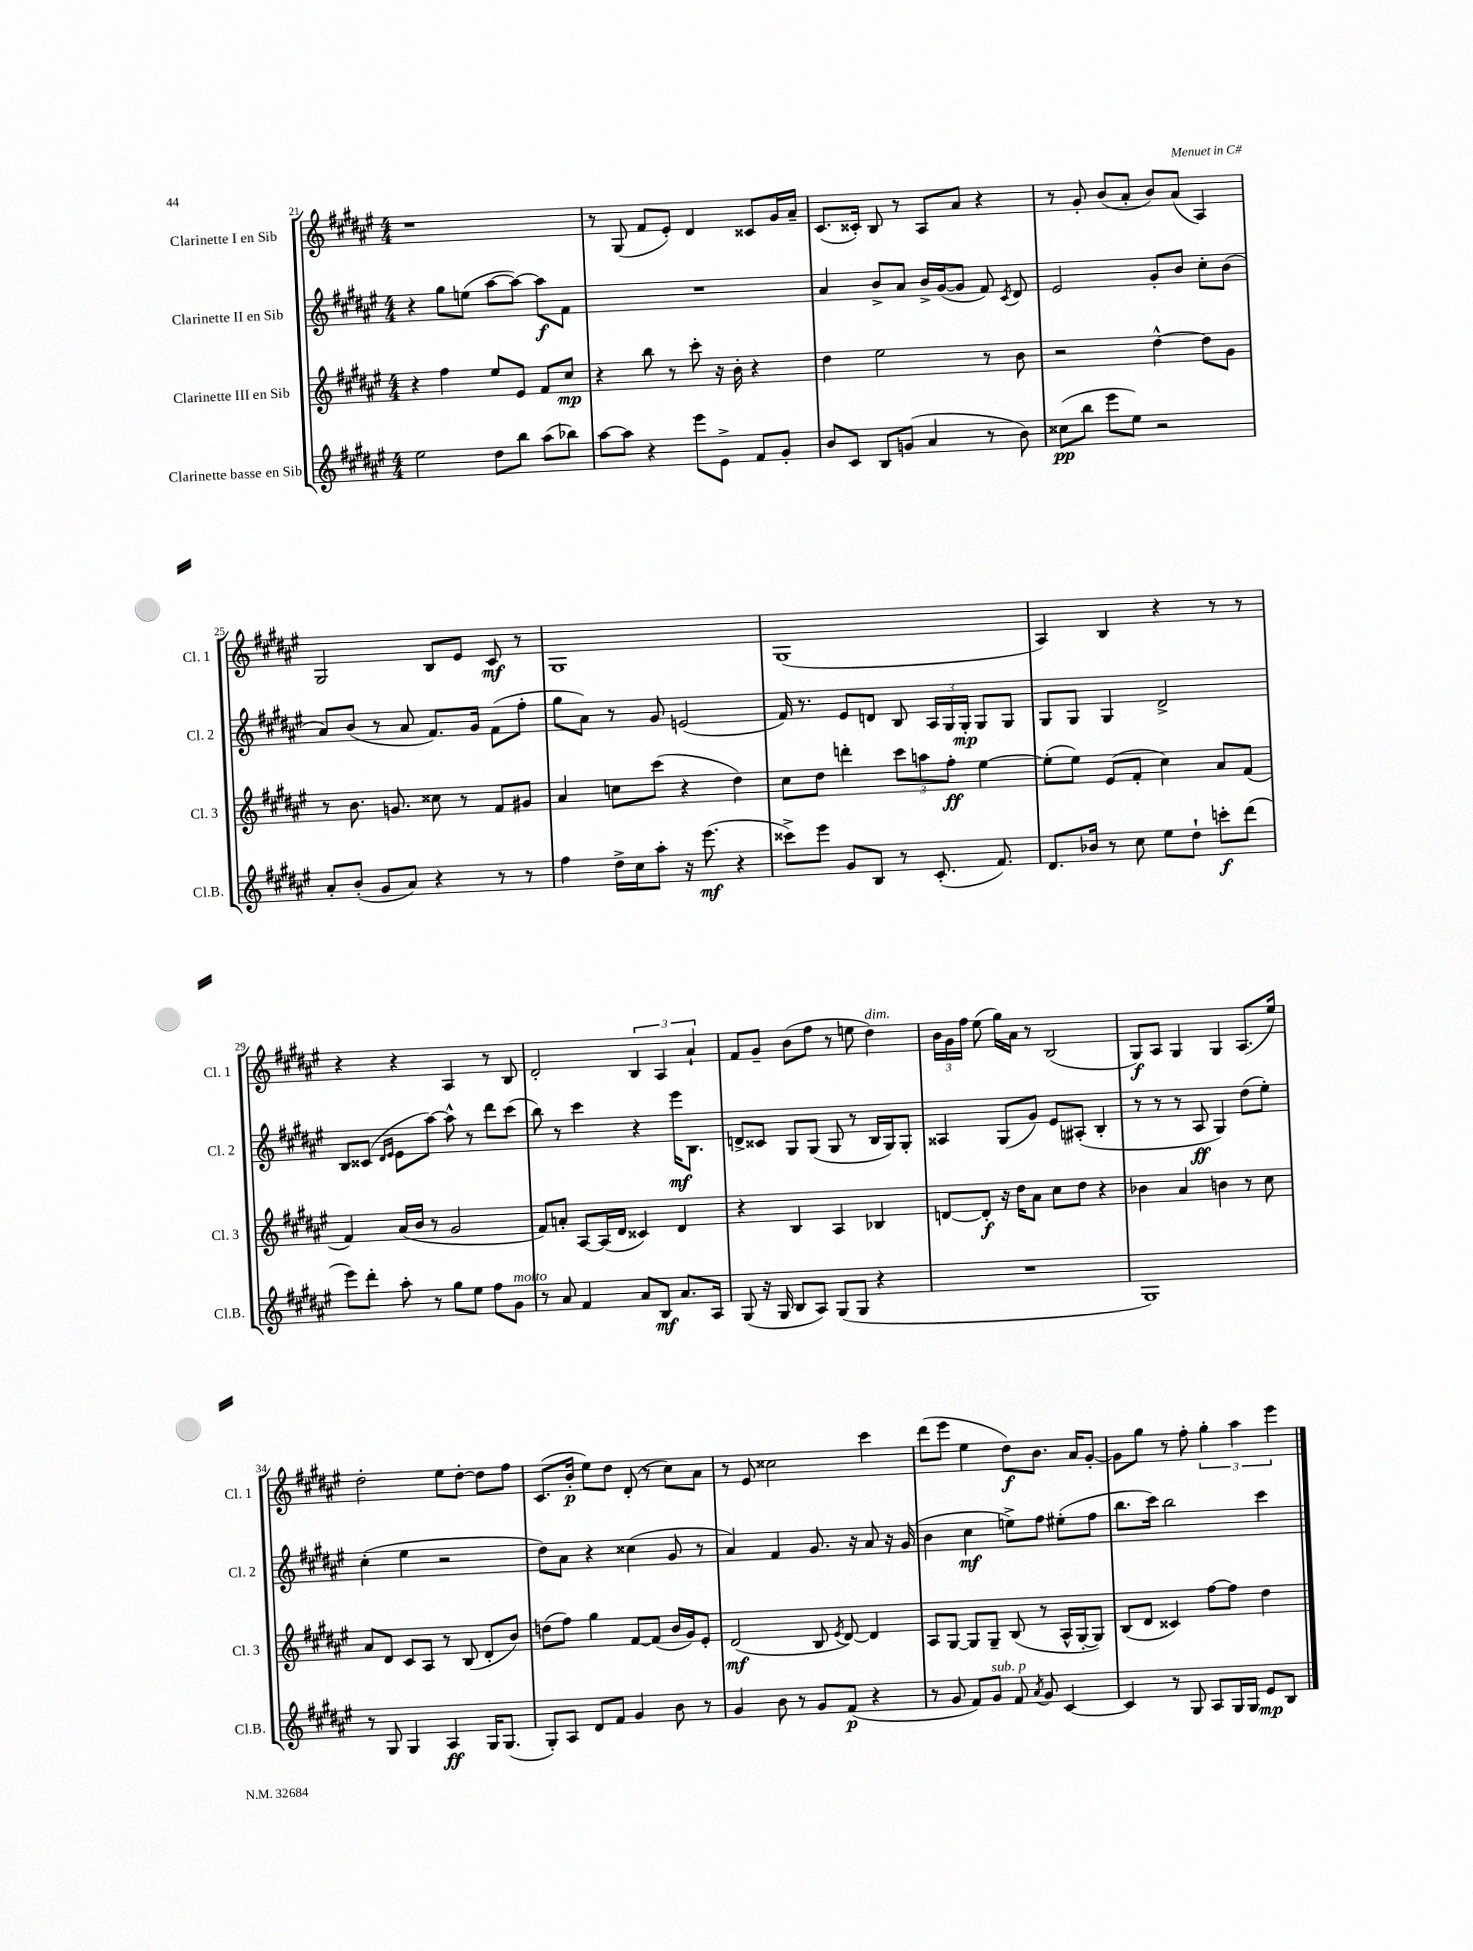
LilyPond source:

<<
\new StaffGroup <<
\new Staff = "s0" \with { instrumentName = "Clarinette I en Sib" shortInstrumentName = "Cl. 1" } {
    \clef treble \key fis \major \numericTimeSignature \time 4/4
    \autoBeamOff r1 |
    r8 gis8( fis'8[ eis'8]-.) dis'4 cisis'8[ gis'16 ais'16]-- |
    cis'8.[( cisis'16]-.) b8 r8 ais8[ ais'8] r4 |
    r8 gis'8-. b'8[( ais'8]-. b'8[) ais'8]( ais4) |
    gis2 b8[ eis'8] cis'8\mf r8 |
    gis1 |
    gis1( |
    ais4) b4 r4 r8 r8 |
    r4 r4 ais4 r8 b8 |
    dis'2-. \tuplet 3/2 { b4 ais4 ais'4-! } |
    fis'8[ gis'8]-- b'8[( fis''8] r8 e''8 dis''4^\markup { \italic "dim." }) |
    \tuplet 3/2 { b'16[ gis'16 fis''16] } eis''8( gis''16[) ais'16] r8 b2( |
    gis8[\f) ais8] gis4 gis4 ais8.[( eis''16]) |
    dis''2-. eis''8[ dis''8]~-. dis''8[ fis''8] |
    cis'8.[( b'16]-.\p eis''8[) dis''8] dis'8-.( r8 cis''8[) ais'8] |
    r8 eis'8 cisis''2 cis'''4 |
    dis'''8[( eis'''8] eis''4 dis''8[\f) b'8.] ais'16[ gis'8]~-. |
    gis'8[ gis''8] r8 fis''8-. \tuplet 3/2 { gis''4-. ais''4 eis'''4 } \bar "|." |
}
\new Staff = "s1" \with { instrumentName = "Clarinette II en Sib" shortInstrumentName = "Cl. 2" } {
    \clef treble \key fis \major \numericTimeSignature \time 4/4
    \autoBeamOff r4 gis''8[ e''8]( ais''8[~ ais''8]~) ais''8[\f fis'8] |
    R1 |
    ais'4 b'8[-> ais'8] b'16[-> gis'16~( gis'8] fis'8) \acciaccatura { cis'8 } dis'8 |
    eis'2 gis'8[-. b'8] cis''8[-. b'8]( |
    ais'8[) b'8]( r8 ais'8 fis'8.[) gis'16] fis'8[( fis''8]-. |
    gis''8[ ais'8]) r8 gis'8 e'2( |
    fis'16) r8. eis'8[ d'8] b8 \tuplet 3/2 { ais16[ gis16 gis16]-.\mp } gis8[ gis8] |
    gis8[ gis8] gis4 dis'2-> |
    b8[ cisis'8]( \grace { dis'16[ eis'16] } eis'8[ ais''8]~) ais''8-^ r8 dis'''8[ cis'''8]( |
    b''8) r8 cis'''4 r4 eis'''16[\mf b8.] |
    d'8[-> cisis'8] gis8[ gis8]( gis8 r8 b16[ gis16) gis8]-. |
    aisis4 gis8[( gis'8]) eis'8[ ais8]-.( b4-. |
    r8 r8 r8 ais8\ff gis4) dis''8[( eis''8]-.) |
    cis''4-.( eis''4 r2 |
    dis''8[) ais'8] r4 cisis''4( gis'8 r8 |
    ais'4) fis'4 gis'8. r16 ais'8 r16 gis'16( |
    b'4 cis''4\mf e''8[->) fis''8] eis''8[-.( fis''8] |
    b''8.[ cis'''16]) b''2 cis'''4 \bar "|." |
}
\new Staff = "s2" \with { instrumentName = "Clarinette III en Sib" shortInstrumentName = "Cl. 3" } {
    \clef treble \key fis \major \numericTimeSignature \time 4/4
    \autoBeamOff r4 fis''4 eis''8[ eis'8] fis'8[ cis''8]\mp |
    r4 b''8 r8 cis'''8-. r16 b'16-. r4 |
    dis''4 eis''2 r8 b'8 |
    r2 dis''4~-^ dis''8[ gis'8] |
    r8 b'8. g'8. cisis''8 r8 fis'8[ gis'8] |
    ais'4 c''8[ cis'''8]( r4 dis''4) |
    cis''8[ dis''8] d'''4-. \tuplet 3/2 { cis'''8[ a''8 fis''8]-.\ff } eis''4~ |
    eis''8[-.( eis''8]) eis'8[( fis'8]-. cis''4) ais'8[ fis'8]( |
    fis'4) ais'16[( b'16] r8 gis'2 |
    fis'8[) a'8]-. ais8[~ ais16( dis'16] cisis'4) dis'4 |
    r4 b4 ais4 bes4 |
    d'8[~ d'8]-.\f r16 dis''16[ ais'8] cis''8[ dis''8] r4 |
    bes'4 ais'4 b'4 r8 cis''8 |
    ais'8[ dis'8] cis'8[ ais8] r8 b8( dis'8[-. b'8]) |
    d''8[( fis''8]) gis''4 fis'8[~ fis'8]( b'16[ gis'16) eis'8]-. |
    dis'2\mf( b8 \acciaccatura { eis'8 } dis'8~) dis'4 |
    ais8[ gis8]~ gis8[ gis8]-- b8( r8 ais16[-^ gis16~-. gis8]) |
    b8[( dis'8] cisis'4) fis''8[~ fis''8] dis''4 \bar "|." |
}
\new Staff = "s3" \with { instrumentName = "Clarinette basse en Sib" shortInstrumentName = "Cl.B." } {
    \clef treble \key fis \major \numericTimeSignature \time 4/4
    \autoBeamOff eis''2 dis''8[ b''8] ais''8[( bes''8]) |
    ais''8[~ ais''8] r4 eis'''8[ eis'8]-> fis'8[ gis'8]-. |
    b'8[ cis'8] b8[ g'8]( ais'4 r8 b'8) |
    cisis''8[\pp( b''8] eis'''8[ eis''8]) r2 |
    ais'8[-. b'8]-.( gis'8[ ais'8]) r4 r8 r8 |
    fis''4 dis''16[-> cis''16 ais''8]-. r16 eis'''8.\mf( r4 |
    cisis'''8[->) eis'''8] gis'8[ b8] r8 cis'8.-.( fis'8.) |
    dis'8.[ bes'16] r8 cis''8 eis''8[ dis''8]-! c'''8[-.\f dis'''8]( |
    eis'''8[) dis'''8]-. ais''8-. r8 gis''8[ eis''8] fis''8[ gis'8]^\markup { \italic "molto" } |
    r8 ais'8 fis'4 ais'8[ b8]\mf ais'8.[ ais16] |
    gis8( r16 gis16 b8[ ais8]) gis8[( gis8] r4 |
    R1 |
    gis1) |
    r8 gis8 gis4 ais4\ff gis16[ gis8.]( |
    gis8[-.) ais8] dis'8[ fis'8] gis'4 b'8 r8 |
    gis'4 b'8 r8 gis'8[ fis'8]\p( r4 |
    r8 gis'8 fis'8[) gis'8]^\markup { \italic "sub. p" } fis'8 \acciaccatura { ais'8 } gis'8 cis'4~ |
    cis'4 r8 gis8 ais8[ gis16 gis16] eis'8[\mp b8] \bar "|." |
}
>>
>>
\layout { \context { \Score currentBarNumber = #21 } }
